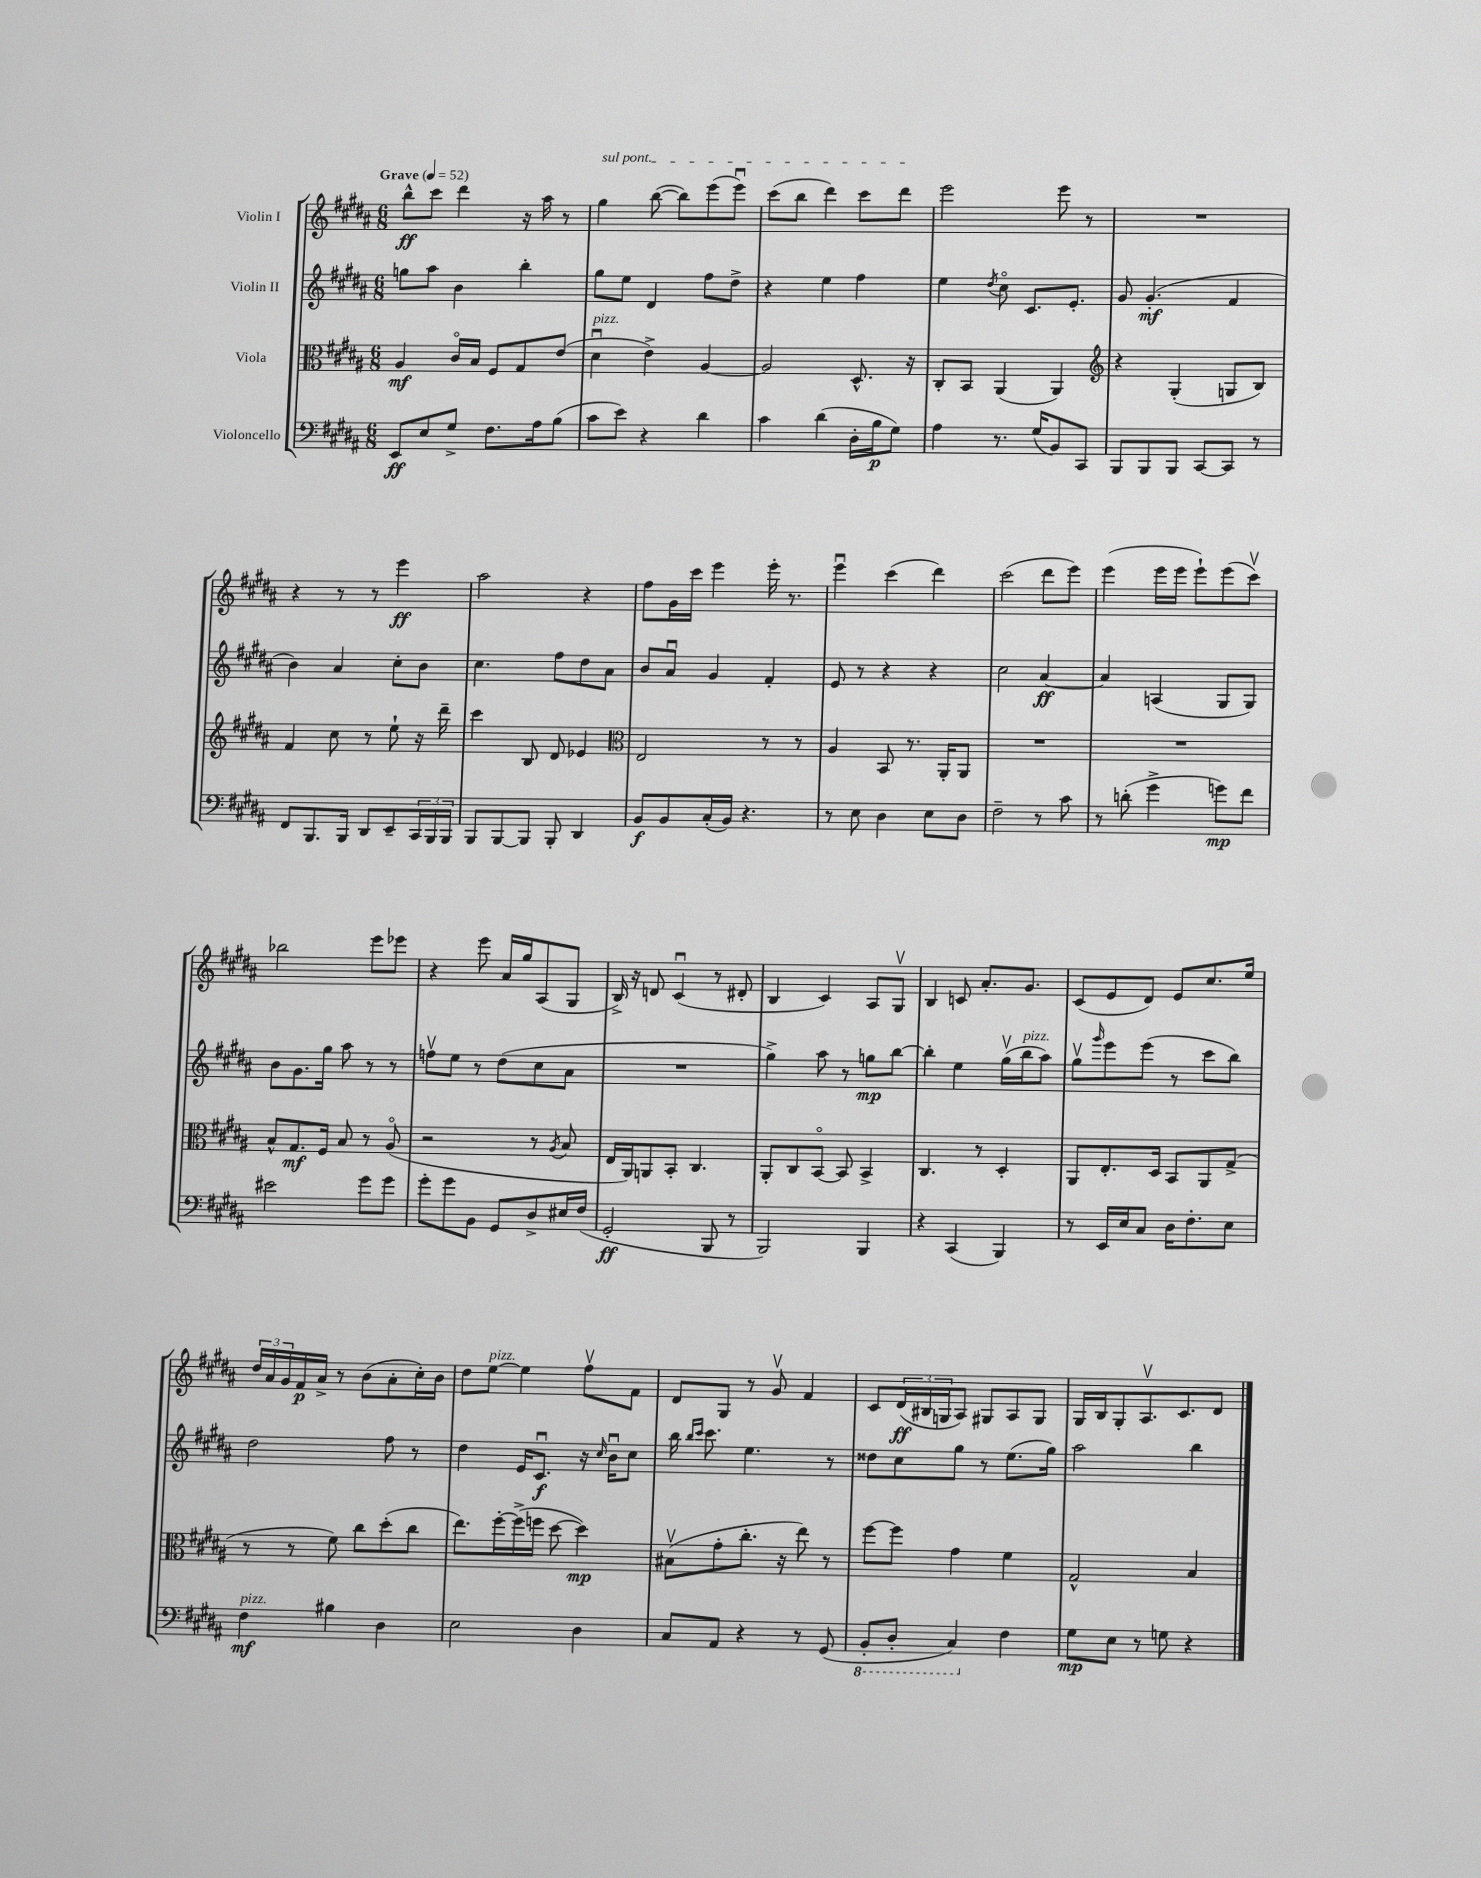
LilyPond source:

<<
\new StaffGroup <<
\new Staff = "s0" \with { instrumentName = "Violin I" } {
    \clef treble \key b \major \numericTimeSignature \time 6/8 \tempo "Grave" 4 = 52
    b''8-^\ff cis'''8 dis'''4 r16 ais''16 r8 |
    \once \override TextSpanner.bound-details.left.text = \markup { \italic "sul pont." } gis''4\startTextSpan b''8~( b''8) e'''8( e'''8\downbow) |
    cis'''8( b''8 dis'''4) cis'''8 dis'''8\stopTextSpan |
    e'''2 e'''8 r8 |
    R2. |
    r4 r8 r8 e'''4\ff |
    ais''2 r4 |
    fis''8 gis'16 cis'''16 e'''4 e'''16-. r8. |
    e'''4\downbow cis'''4( dis'''4) |
    cis'''2( dis'''8 e'''8) |
    e'''4( e'''16 e'''16 e'''8-!) e'''8( cis'''8\upbow) |
    bes''2 e'''8 ees'''8 |
    r4 e'''8 ais'16 gis''16 ais8( gis8 |
    b16->) r16 d'8 cis'4\downbow( r8 dis'8-. |
    b4 cis'4) ais8 gis8\upbow |
    b4 c'8 ais'8.-. gis'8. |
    cis'8( e'8 dis'8) e'8 cis''8. e''16 |
    \tuplet 3/2 { dis''16 ais'16 gis'16 } fis'16\p ais'16-> r8 b'8( ais'8-. cis''16-.) b'16 |
    dis''8 e''8~^\markup { \italic "pizz." } e''4 fis''8\upbow fis'8 |
    dis'8 gis8 r8 gis'8\upbow fis'4 |
    cis'8 \tuplet 3/2 { dis'16\ff( bis16 g16 } ais8) gis8 ais8 gis8 |
    gis16 b16 gis8-. ais8.\upbow cis'8. dis'8 \bar "|." |
}
\new Staff = "s1" \with { instrumentName = "Violin II" } {
    \clef treble \key b \major \numericTimeSignature \time 6/8
    g''8 ais''8 b'4 b''4-. |
    gis''8 e''8 dis'4 fis''8 dis''8-> |
    r4 e''4 fis''4 |
    e''4 \acciaccatura { dis''8 } cis''8\flageolet cis'8. e'8.-. |
    gis'8 gis'4.-.\mf( fis'4 |
    b'4) ais'4 cis''8-. b'8 |
    cis''4. fis''8 dis''8 ais'8 |
    b'8 ais'8\downbow gis'4 fis'4-. |
    e'8 r8 r4 r4 |
    cis''2 ais'4~\ff |
    ais'4 a4( gis8 gis8) |
    b'8 gis'8. gis''16 ais''8 r8 r8 |
    f''8\upbow e''8 r8 dis''8( cis''8 ais'8 |
    R2. |
    gis''4->) ais''8 r8 g''8\mp b''8~ |
    b''4-. e''4 gis''16\upbow( b''16^\markup { \italic "pizz." } ais''8) |
    gis''8\upbow \grace { gis'''16 } e'''8 e'''8( r8 cis'''8 b''8) |
    dis''2 fis''8 r8 |
    dis''4 e'16 cis'8.\downbow\f r16 \grace { cis''16 } b'16\downbow cis''8 |
    b''16 \grace { b''16 cis'''16 } cis'''8. e''4. r8 |
    disis''8 cis''8 gis''8 r8 e''8.( gis''16) |
    ais''2 b''4 \bar "|." |
}
\new Staff = "s2" \with { instrumentName = "Viola" } {
    \clef alto \key b \major \numericTimeSignature \time 6/8
    ais4\mf cis'16\flageolet b16 fis8 gis8 e'8( |
    dis'4\downbow^\markup { \italic "pizz." } e'4->) ais4~ |
    ais2 dis8.-^ r16 |
    cis8-. b,8 ais,4( ais,4) |
    \clef treble r4 gis4-.( g8 b8) |
    fis'4 cis''8 r8 e''8-! r16 dis'''16-- |
    cis'''4 b8 dis'8 ees'4 |
    \clef alto e2 r8 r8 |
    ais4 b,8 r8. ais,16-. ais,8 |
    R2. |
    R2. |
    b8-^ gis8.\mf fis16 b8 r8 ais8\flageolet( |
    r2 r8 \acciaccatura { ais8 } b8 |
    e16 ais,16) a,8 b,8-. cis4. |
    ais,8-. cis8 b,8~\flageolet b,8 b,4-> |
    cis4. r8 dis4-. |
    ais,8 e8.-. dis16 b,8 ais,8 gis8->( |
    r8 r8 fis'8) cis''8 dis''8-.( cis''8 |
    e''8.) fis''16~-. fis''16->( f''16 dis''8~ dis''4\mp) |
    bis8\upbow( gis'8-. cis''8.-. r16 e''8) r8 |
    fis''8~ fis''8 gis'4 fis'4 |
    gis2-^ b4 \bar "|." |
}
\new Staff = "s3" \with { instrumentName = "Violoncello" } {
    \clef bass \key b \major \numericTimeSignature \time 6/8
    e,8\ff e8 gis8-> fis8. ais16 b8( |
    cis'8 e'8) r4 dis'4 |
    cis'4 dis'4( dis16-. b16\p gis8) |
    ais4 r8. gis16( b,8) cis,8 |
    b,,8 b,,8 b,,8 cis,8~ cis,8 r8 |
    fis,8 b,,8. b,,16 dis,8 e,8-- \tuplet 3/2 { cis,16 b,,16 b,,16 } |
    b,,8 b,,8~ b,,8 b,,8-. dis,4 |
    b,8\f b,8 cis16-.( b,16) r4. |
    r8 e8 dis4 e8 dis8 |
    fis2-- r8 cis'8 |
    r8 d'8-.( gis'4-> g'8\mp) fis'8 |
    eis'2 gis'8 gis'8 |
    gis'8-. gis'8 b,8 gis,8 dis8-> eis16 fis16( |
    gis,2-.\ff b,,8 r8 |
    b,,2) b,,4 |
    r4 cis,4( b,,4) |
    r8 e,16 e16 cis8 dis16 fis8.-. e8 |
    fis4\mf^\markup { \italic "pizz." } bis4 dis4 |
    e2 dis4 |
    cis8 ais,8 r4 r8 gis,8( |
    \ottava #-1 b,,8-. dis,8-. cis,4) \ottava #0 fis4 |
    gis8\mp e8 r8 g8 r4 \bar "|." |
}
>>
>>
\layout { \context { \Score \remove "Bar_number_engraver" } }
